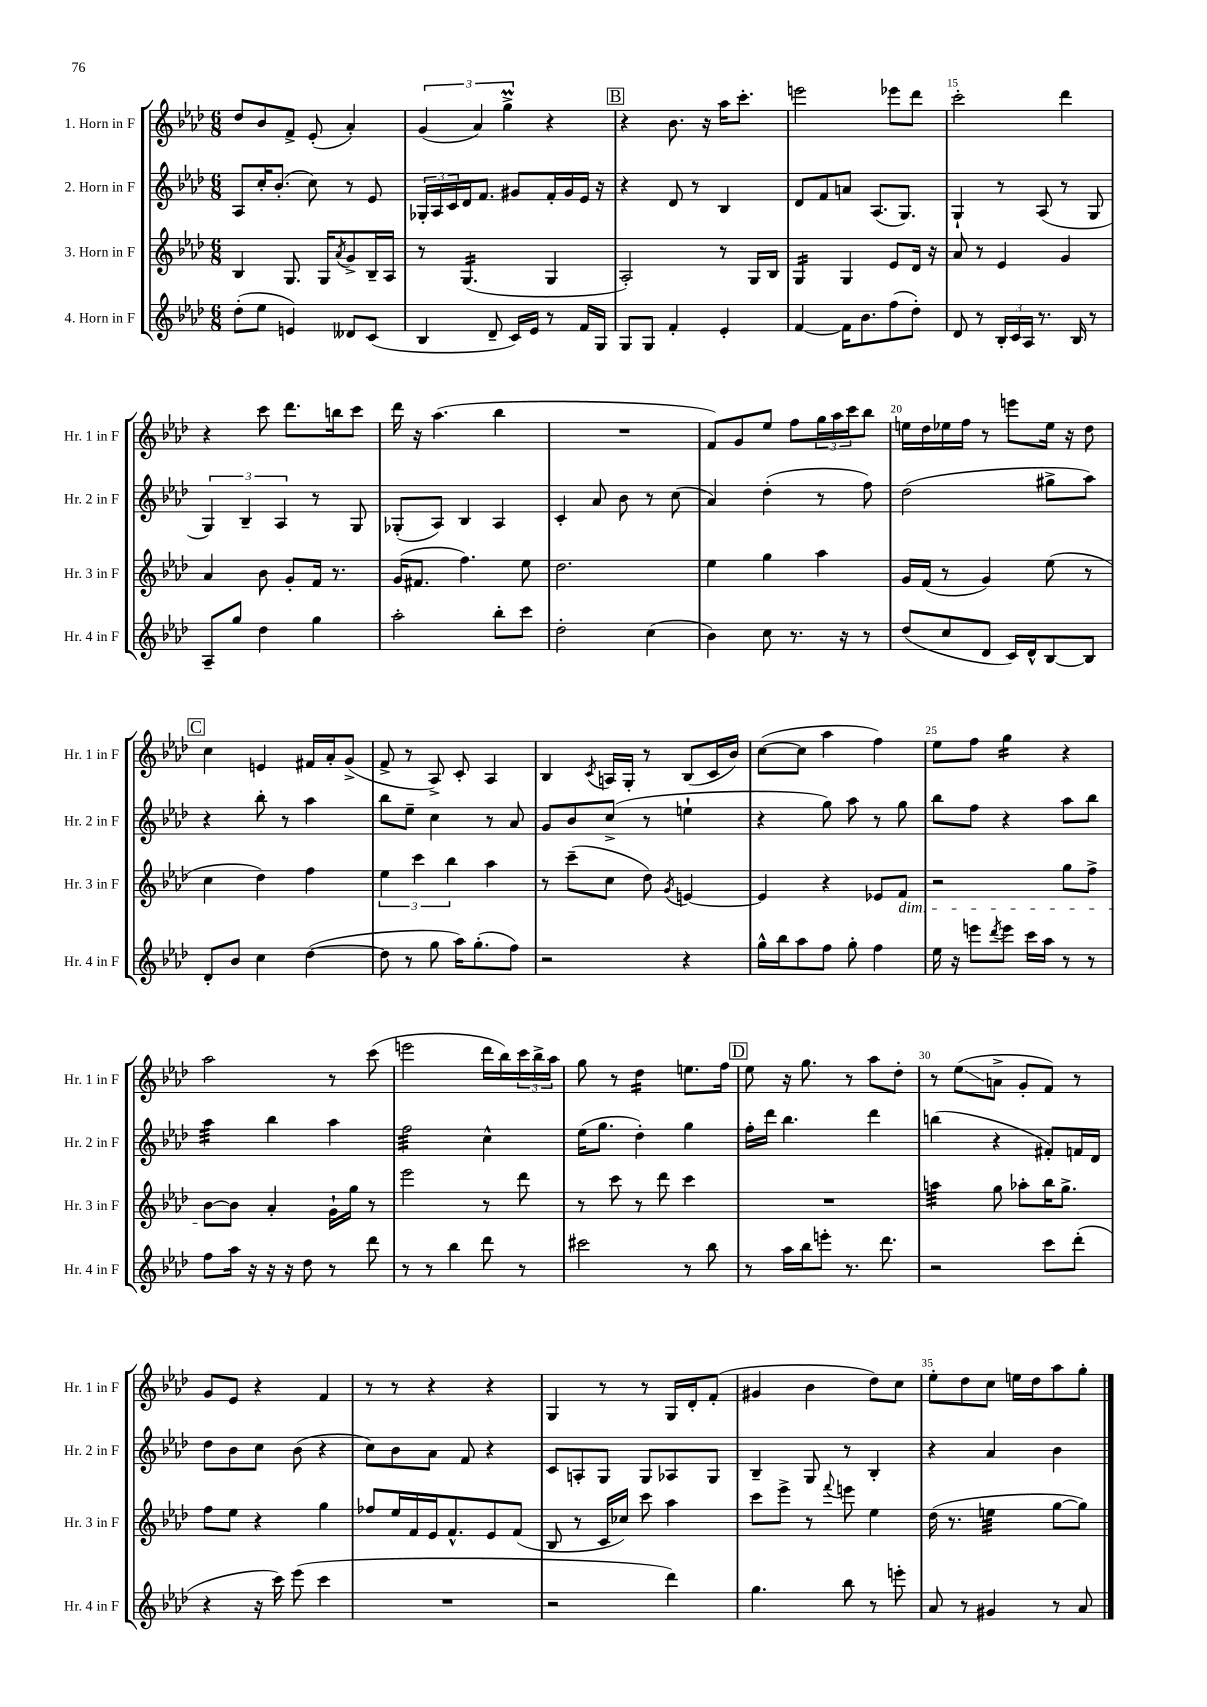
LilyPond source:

<<
\new StaffGroup <<
\new Staff = "s0" \with { instrumentName = "1. Horn in F" shortInstrumentName = "Hr. 1 in F" } {
    \clef treble \key aes \major \numericTimeSignature \time 6/8
    des''8 bes'8 f'8-> ees'8-.( aes'4-.) |
    \tuplet 3/2 { g'4( aes'4) g''4->\prall } r4 |
    \mark \markup { \box "B" } r4 bes'8. r16 aes''16 c'''8.-. |
    e'''2 ees'''8 des'''8 |
    c'''2-. des'''4 |
    r4 c'''8 des'''8. b''16 c'''8 |
    des'''16 r16 aes''4.( bes''4 |
    R2. |
    f'8) g'8 ees''8 f''8 \tuplet 3/2 { g''16 aes''16 c'''16 } bes''8 |
    e''16 des''16 ees''16 f''16 r8 e'''8 ees''16 r16 des''8 |
    \mark \markup { \box "C" } c''4 e'4 fis'16 aes'16-. g'8->( |
    f'8-> r8 aes8->) c'8-. aes4 |
    bes4 \acciaccatura { c'8 } a16 g16-. r8 bes8( c'16 bes'16) |
    c''8~( c''8 aes''4 f''4) |
    ees''8 f''8 g''4:16 r4 |
    aes''2 r8 c'''8( |
    e'''2 des'''16 bes''16) \tuplet 3/2 { c'''16 bes''16-> aes''16 } |
    g''8 r8 des''4:16 e''8. f''16 |
    \mark \markup { \box "D" } ees''8 r16 g''8. r8 aes''8 des''8-. |
    r8 ees''8\glissando( a'8-> g'8-. f'8) r8 |
    g'8 ees'8 r4 f'4 |
    r8 r8 r4 r4 |
    g4 r8 r8 g16 des'16-. f'8-.( |
    gis'4 bes'4 des''8) c''8 |
    ees''8-. des''8 c''8 e''16 des''16 aes''8 g''8-. \bar "|." |
}
\new Staff = "s1" \with { instrumentName = "2. Horn in F" shortInstrumentName = "Hr. 2 in F" } {
    \clef treble \key aes \major \numericTimeSignature \time 6/8
    aes8 c''16-. bes'8.-.( c''8) r8 ees'8 |
    \tuplet 3/2 { ges16-. aes16 c'16 } des'16 f'8. gis'8 f'16-. gis'16 ees'16 r16 |
    \mark \markup { \box "B" } r4 des'8 r8 bes4 |
    des'8 f'8 a'8 aes8.( g8.) |
    g4-! r8 aes8( r8 g8 |
    \tuplet 3/2 { g4) bes4-- aes4 } r8 g8 |
    ges8-.( aes8) bes4 aes4 |
    c'4-. aes'8 bes'8 r8 c''8( |
    aes'4) des''4-.( r8 f''8) |
    des''2( gis''8-> aes''8) |
    \mark \markup { \box "C" } r4 bes''8-. r8 aes''4 |
    bes''8 ees''8-- c''4 r8 aes'8 |
    g'8 bes'8 c''8->( r8 e''4-! |
    r4 g''8) aes''8 r8 g''8 |
    bes''8 f''8 r4 aes''8 bes''8 |
    aes''4:32 bes''4 aes''4 |
    f''2:32 c''4-^ |
    ees''16( g''8. des''4-.) g''4 |
    \mark \markup { \box "D" } f''16-. des'''16 bes''4. des'''4 |
    b''4( r4 fis'8-.) f'16 des'16 |
    des''8 bes'8 c''8 bes'8( r4 |
    c''8) bes'8 aes'8 f'8 r4 |
    c'8 a8-. g8 g8 aes8 g8 |
    bes4-- g8 r8 bes4-. |
    r4 aes'4 bes'4 \bar "|." |
}
\new Staff = "s2" \with { instrumentName = "3. Horn in F" shortInstrumentName = "Hr. 3 in F" } {
    \clef treble \key aes \major \numericTimeSignature \time 6/8
    bes4 g8. g16 \acciaccatura { aes'8 } g'8-> bes16-- aes16 |
    r8 g4.:16( g4 |
    \mark \markup { \box "B" } aes2-.) r8 g16 bes16 |
    g4:16 g4 ees'8 des'16 r16 |
    aes'8 r8 ees'4 g'4 |
    aes'4 bes'8 g'8-. f'16 r8. |
    g'16( fis'8. f''4.) ees''8 |
    des''2. |
    ees''4 g''4 aes''4 |
    g'16 f'16( r8 g'4) ees''8( r8 |
    \mark \markup { \box "C" } c''4 des''4) f''4 |
    \tuplet 3/2 { ees''4 c'''4 bes''4 } aes''4 |
    r8 c'''8--( c''8 des''8) \acciaccatura { g'8 } e'4~ |
    e'4 r4 ees'8 f'8\dim |
    r2 g''8 f''8-> |
    bes'8~\! bes'8 aes'4-. g'16-! g''16 r8 |
    ees'''2 r8 des'''8 |
    r8 c'''8 r8 des'''8 c'''4 |
    \mark \markup { \box "D" } R2. |
    a''4:32 g''8 aes''8-. bes''16 g''8.-> |
    f''8 ees''8 r4 g''4 |
    fes''8 ees''16 f'16 ees'16 f'8.-^ ees'8 f'8( |
    bes8 r8 c'16 ces''16) c'''8 aes''4 |
    c'''8 ees'''8-> r8 \appoggiatura { f'''8 } e'''8 ees''4 |
    des''16( r8. e''4:32 g''8~ g''8) \bar "|." |
}
\new Staff = "s3" \with { instrumentName = "4. Horn in F" shortInstrumentName = "Hr. 4 in F" } {
    \clef treble \key aes \major \numericTimeSignature \time 6/8
    des''8-.( ees''8 e'4) deses'8 c'8( |
    bes4 des'8-- c'16) ees'16 r8 f'16 g16 |
    \mark \markup { \box "B" } g8 g8 f'4-. ees'4-. |
    f'4~ f'16 bes'8. f''8( des''8-.) |
    des'8 r8 \tuplet 3/2 { bes16-. c'16 aes16 } r8. bes16 r8 |
    aes8-- g''8 des''4 g''4 |
    aes''2-. bes''8-. c'''8 |
    des''2-. c''4( |
    bes'4) c''8 r8. r16 r8 |
    des''8( c''8 des'8 c'16) des'16-^ bes8~ bes8 |
    \mark \markup { \box "C" } des'8-. bes'8 c''4 des''4~( |
    des''8 r8 g''8 aes''16) g''8.-.( f''8) |
    r2 r4 |
    g''16-^ bes''16 aes''8 f''8 g''8-. f''4 |
    ees''16 r16 e'''8 \acciaccatura { des'''8 } e'''8 c'''16 aes''16 r8 r8 |
    f''8 aes''16 r16 r16 r16 des''8 r8 des'''8 |
    r8 r8 bes''4 des'''8 r8 |
    cis'''2 r8 bes''8 |
    \mark \markup { \box "D" } r8 aes''16 bes''16 e'''8-. r8. des'''8. |
    r2 c'''8 des'''8-.( |
    r4 r16 c'''16) ees'''8( c'''4 |
    R2. |
    r2 des'''4) |
    g''4. bes''8 r8 e'''8-. |
    aes'8 r8 gis'4 r8 aes'8 \bar "|." |
}
>>
>>
\layout { \context { \Score currentBarNumber = #11 \override BarNumber.break-visibility = ##(#f #t #t) barNumberVisibility = #(every-nth-bar-number-visible 5) } }
